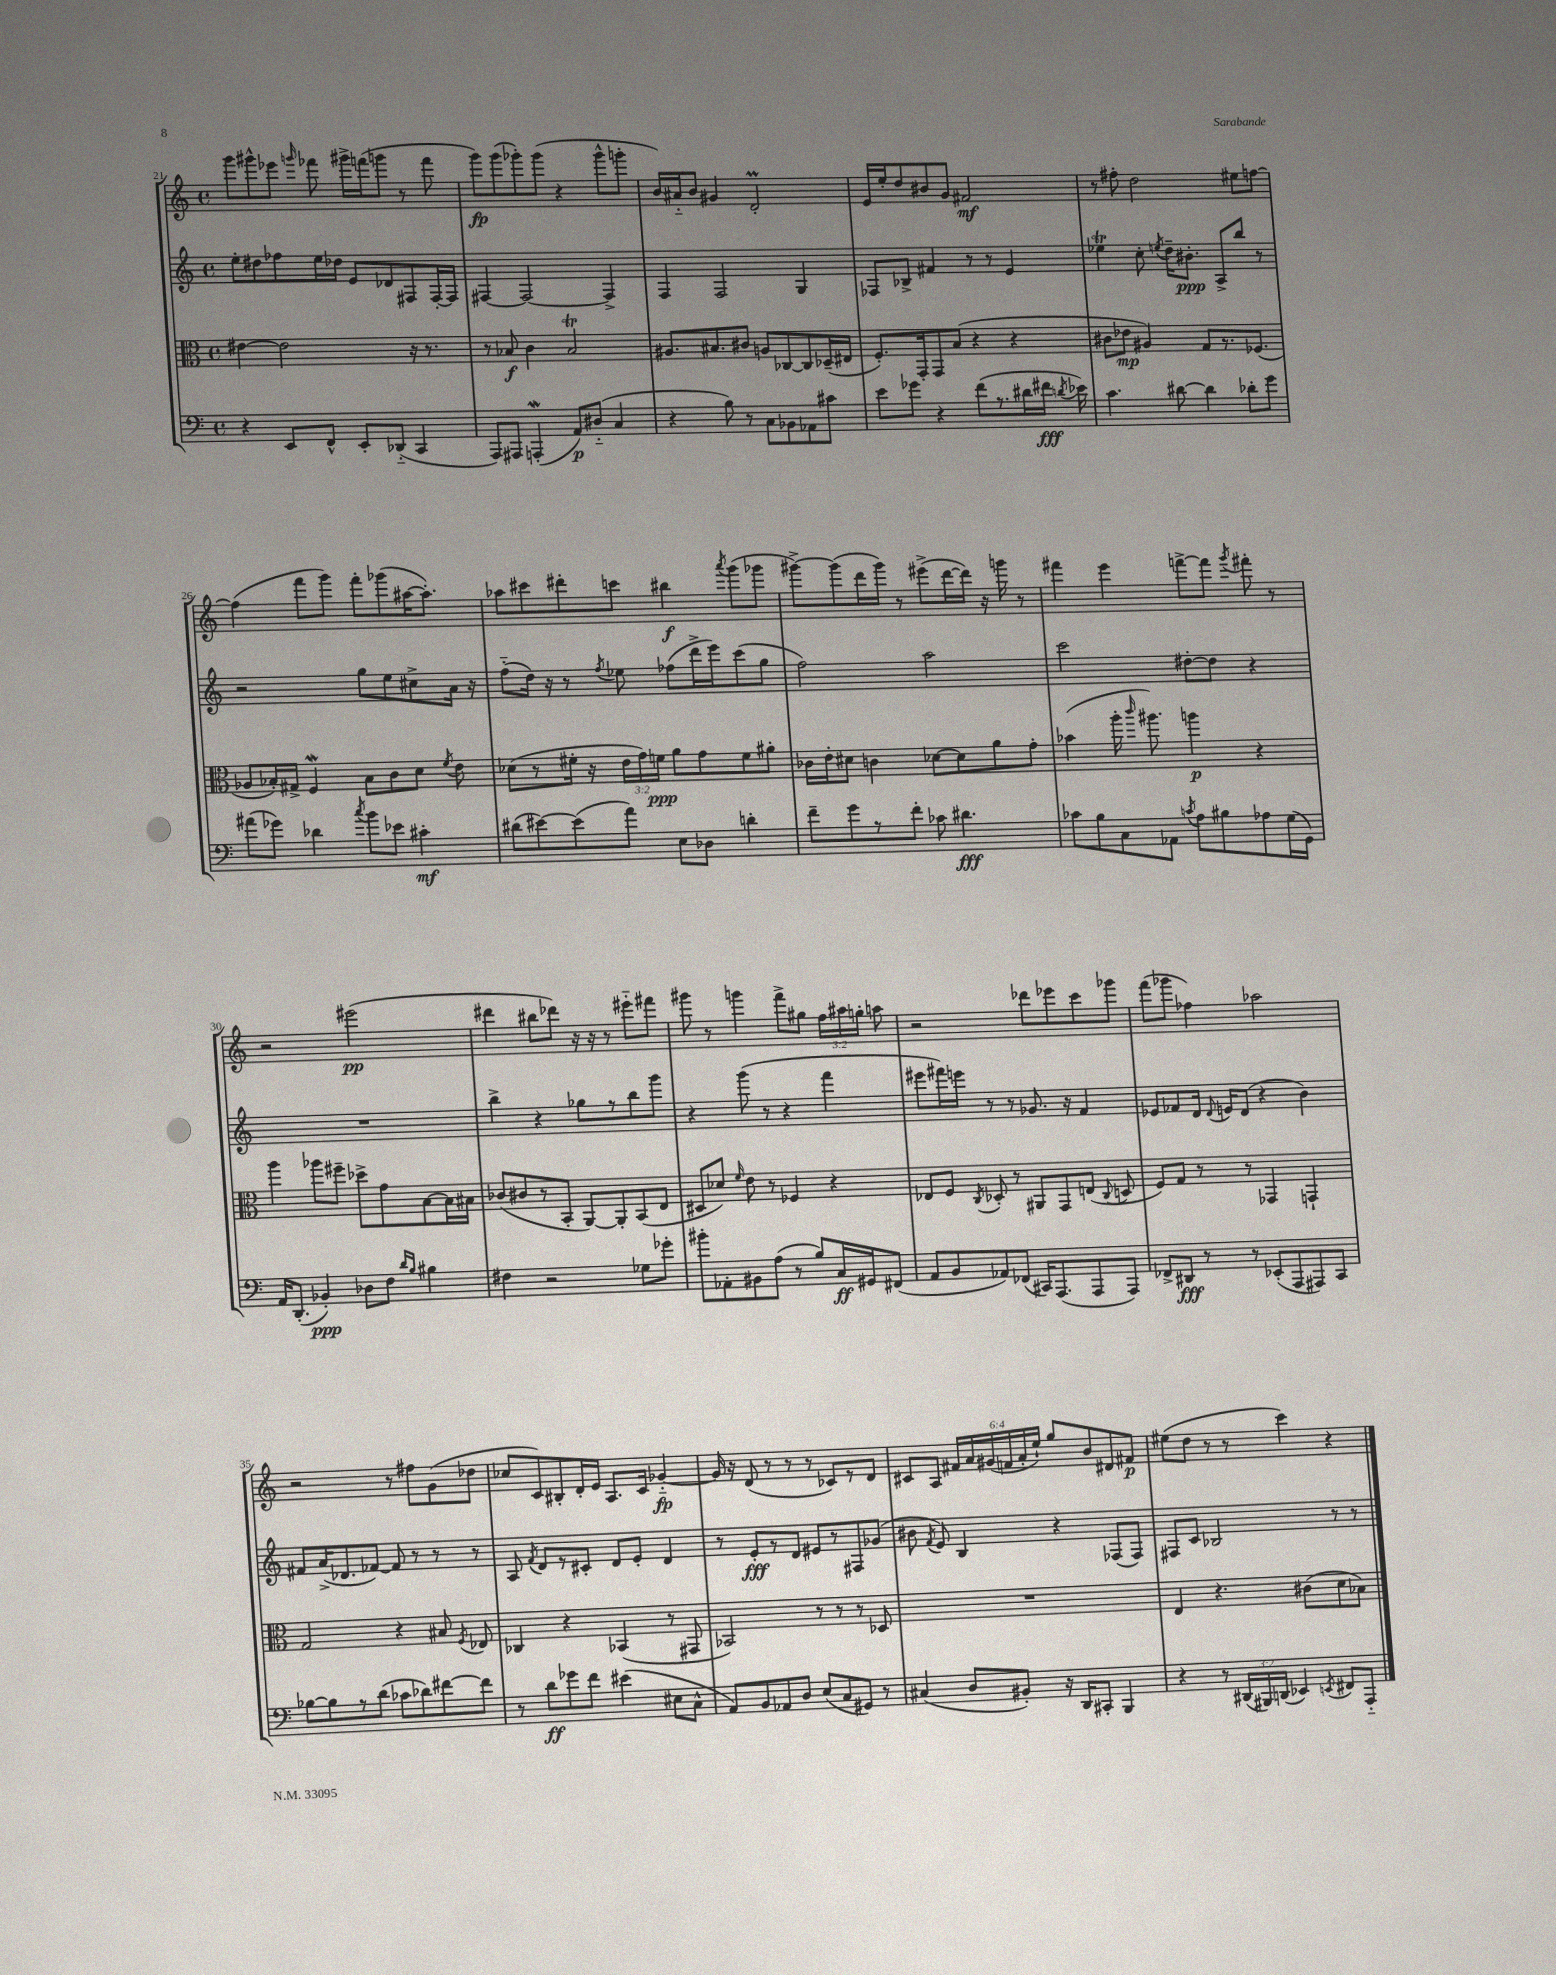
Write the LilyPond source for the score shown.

<<
\new StaffGroup <<
\new Staff = "s0" {
    \clef treble \key c \major \defaultTimeSignature \time 4/4 \override Staff.TupletNumber.text = #tuplet-number::calc-fraction-text
    \autoBeamOff g'''8[ gis'''8-^ ees'''8] \grace { g'''16 } fes'''8 gis'''16[-> f'''16( g'''8] r8 f'''8 |
    g'''8[\fp) g'''8( ges'''8-.) ges'''8]( r4 ges'''8[-^ g'''8]-. |
    b'16[) ais'16-_ b'8] gis'4 d'2-.\prall |
    e'16[ e''16-. d''8 bis'8 g'8] fis'2\mf |
    r8 fis''8-. d''2 eis''8[ f''8]~ |
    f''4( f'''8[ g'''8]) f'''8[-. ges'''8( ais''16~ ais''8.]-.) |
    aes''8[ cis'''8 dis'''8-. c'''8] bis''4\f \acciaccatura { a'''8 } g'''8[( ges'''8] |
    gis'''8[~->) gis'''8( d'''16 gis'''16]) r8 eis'''8[->( d'''16~ d'''16]) r16 g'''16 r8 |
    fis'''4 e'''4 f'''8[~-> f'''8] \acciaccatura { g'''8 } fis'''8-. r8 |
    r2 eis'''2\pp( |
    dis'''4 bis''8[ des'''8]) r16 r16 r8 eis'''8[-_ fis'''8] |
    gis'''8 r8 g'''4 f'''8[-> gis''8] \tuplet 3/2 { f''16[ ais''16 g''16]-. } a''8 |
    r2 des'''8[ ees'''8 c'''8 ges'''8] |
    f'''8[( ges'''8] fes''4) aes''2 |
    r2 r8 fis''8[ g'8( des''8] |
    ces''8[ c'8) bis8-. d'16-. e'16] a8.[ c'16] ges'4~-_\fp |
    ges'16 r16 d'8( r8 r8 r8 ces'8[) r8 d'8] |
    cis'8[ a8] \tuplet 6/4 { fis'16[ a'16 gis'16( f'16 a'16-. e''16]-!) } g''8[ b'8 dis'8 fis'8]\p |
    eis''8[( d''8] r8 r8 c'''4) r4 \bar "|." |
}
\new Staff = "s1" {
    \clef treble \key c \major \defaultTimeSignature \time 4/4
    \autoBeamOff e''8[-. dis''8 fes''8 e''16 des''16] e'8[ des'8 fis8 fis16~-. fis16] |
    fis4~ fis2~ fis4-> |
    f4 f2 g4 |
    fes8[ bes8]-> fis'4 r8 r8 e'4 |
    ees''4\trill c''8-. \acciaccatura { e''8 } d''16[-- bis'8.]-.\ppp a8[-> b''8] r8 |
    r2 g''8[ e''8 cis''8-> a'16] r16 |
    f''8[-_( d''16]) r16 r8 \acciaccatura { f''8 } ees''8 fes''8[( d'''16-> e'''16) c'''8( g''8] |
    f''2) a''2 |
    c'''2 dis''8[~-. dis''8] r4 |
    R1 |
    b''4-> r4 ges''8[ r8 b''8 g'''8] |
    r4 g'''8( r8 r4 f'''4 |
    eis'''8[ fis'''16) e'''16] r8 r8 ges'8. r16 f'4 |
    ees'8[ fes'8 d'16] \appoggiatura { d'8 } e'16[ d'8]( r4 b'4) |
    fis'8[ a'16->( des'8. fes'8]~) fes'8 r8 r8 r8 |
    a8 \acciaccatura { f'8 } d'8[ r8 cis'8]-. d'8[ e'8]-. d'4 |
    r8 e'8[-.\fff r8 d'8] eis'8[ r8 fis8 ges'8]( |
    bis'8 \acciaccatura { f'8 } e'8) b4 r4 fes8[( fes8]) |
    fis8[ c'8] bes2 r8 r8 \bar "|." |
}
\new Staff = "s2" {
    \clef alto \key c \major \defaultTimeSignature \time 4/4 \override Staff.TupletNumber.text = #tuplet-number::calc-fraction-text
    \autoBeamOff eis'4~ eis'2 r16 r8. |
    r8 bes8\f c'4 bes2\trill |
    ais8.[ bis8. cis'8] a8[ ces8~ ces8 des16--( eis16] |
    f8.[-.) g,16-. g,8 b8]( r4 r4 |
    cis'8[ ees'8]\mp ais4) g8[ r8. fes8.]( |
    aes8[ bes16-.) gis16]-> f4\mordent bes8[ c'8 d'8] \acciaccatura { f'8 } e'8 |
    des'8[( r8 fis'16]-. r16 \tuplet 3/2 { e'16[ g'16) f'16]\ppp } a'8[ g'8 f'8 ais'8]-. |
    ces'16[ e'16-. dis'8] c'4 des'8[~ des'8 a'8 g'8]-. |
    bes'4( a''16-. \grace { c'''16 } ais''8.) a''4\p r4 |
    a''4 aes''8[ fis''8]-- des''8[-> g'8 b8~ b16 bis16] |
    ces'8[( cis'8 r8 b,8]-. a,8[~) a,8-. b,8( e8] |
    dis8[ des'8]) \grace { f'16 } e'8 r8 fes4 r4 |
    ees8[ f8] \acciaccatura { c8 } des8-. r8 ais,8[ g,8 e8]( \appoggiatura { c8 } d8 |
    f8[) g8] r8 r8 ges,4 g,4-! |
    g2 r4 bis8 \acciaccatura { f8 } ees8 |
    ces4 r4 bes,4( r8 gis,8 |
    bes,2) r8 r8 r8 des8 |
    R1 |
    e4 r4. cis'8[( d'8 bes8]) \bar "|." |
}
\new Staff = "s3" {
    \clef bass \key c \major \defaultTimeSignature \time 4/4 \override Staff.TupletNumber.text = #tuplet-number::calc-fraction-text
    \autoBeamOff r4 e,8[ f,8]-^ e,8[-. des,8]-_( c,4 |
    a,,8[) ais,,8] a,,4-.\mordent( a,8[\p) dis8]-_( c4 |
    r4 b8) r8 c8[ bes,8 aes,8 cis'8] |
    e'8[ ges'8] r4 f'8[( r8. dis'16 fis'16]\fff \acciaccatura { d'8 } ees'16) |
    c'4. dis'8~ dis'4 des'8[-. g'8] |
    ais'8[( ges'8]) des'4 \acciaccatura { c''8 } b'8[ ees'8] cis'4-.\mf |
    dis'8[( eis'8~) eis'8( a'8]) e8[ des8] d'4-. |
    f'8[-- g'8 r8 f'8]-. ces'8 dis'4.\fff |
    ces'8[ b8 c8 aes,8] \acciaccatura { c'8 } a8[ bis8 aes8 g16( g,16]) |
    a,16[ d,8.]-.( bes,4-.\ppp) des8[ f8] \grace { d'16[ b16] } bis4 |
    fis4 r2 ges8[ ges'8]-. |
    bis'8[-. aes,8-. bis,8 a8]( r8 b8[) c16\ff gis,16 fis,8]( |
    a,8[ b,8 aes,8) fes,8]( cis,16[) a,,8.( a,,8 a,,8]) |
    fes,8[-> dis,8]\fff r8 r8 ees,8[-.( a,,8 ais,,8) c,8] |
    bes8[~ bes8 r8 d'8]( ces'8[ des'8) fis'8~ fis'8] |
    r8 d'8[\ff ges'8 f'8] eis'4( eis8[ c8]-^ |
    a,8[) b,8 aes,8 d8] e8[( c8 gis,8]) r8 |
    cis4( d8[ bis,8]-.) r16 d,16[ cis,8]-. b,,4 |
    r4 r8 \tuplet 3/2 { dis,16[( bis,,16) d,16]( } ees,4) \acciaccatura { e,8 } fis,8[ a,,8]-_ \bar "|." |
}
>>
>>
\layout { \context { \Score currentBarNumber = #21 } }
